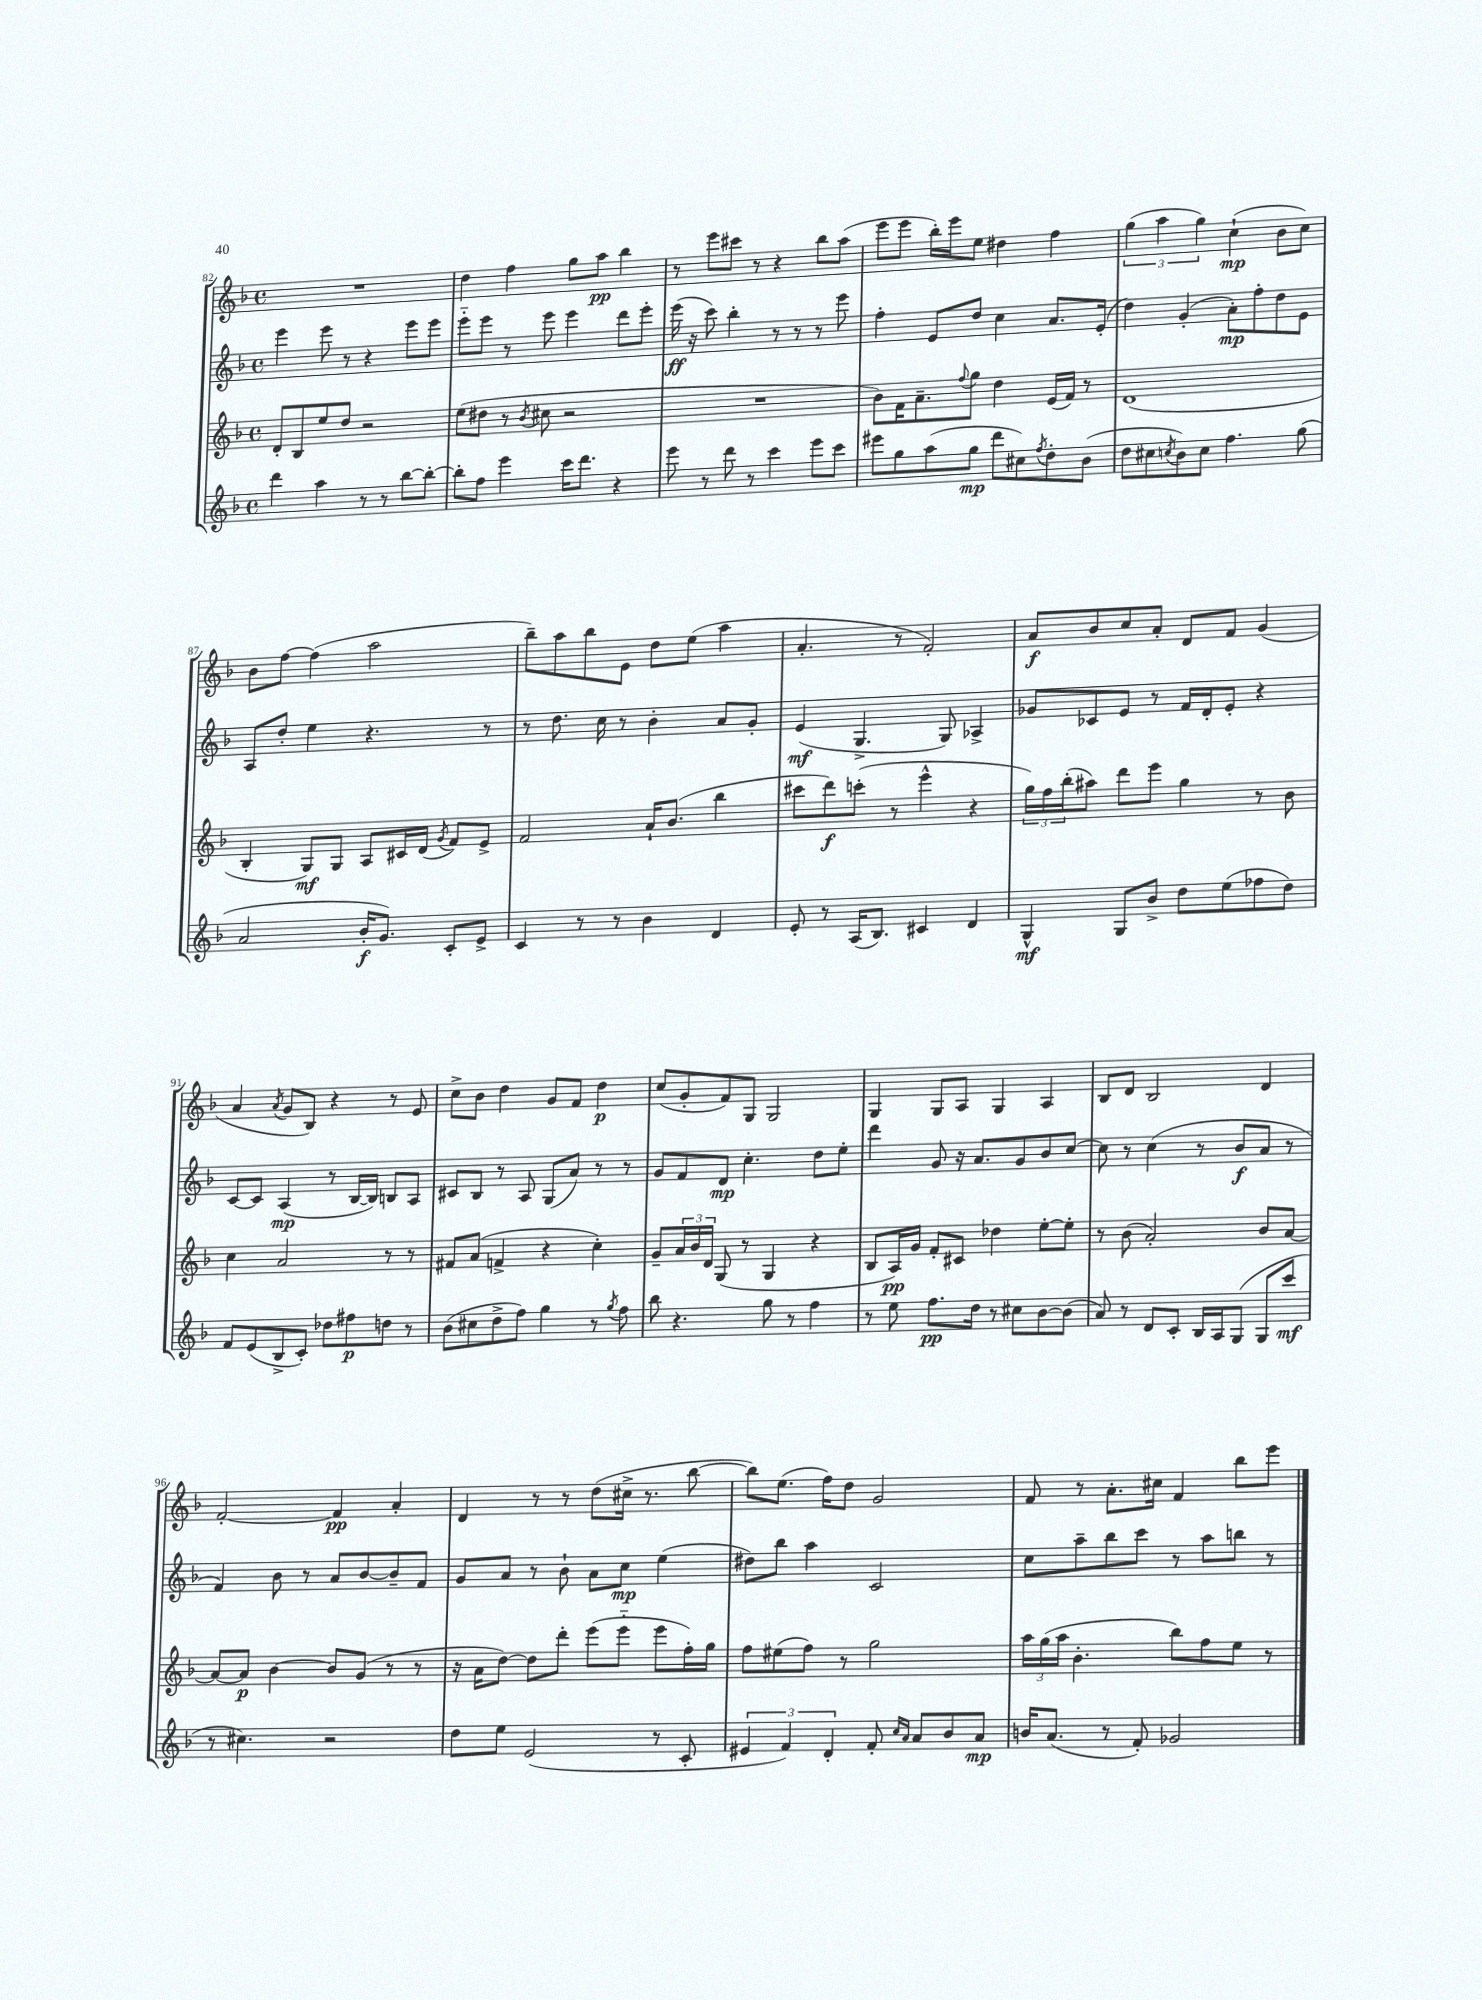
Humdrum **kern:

**kern	**dynam	**kern	**dynam	**kern	**dynam	**kern	**dynam
*part4	*part4	*part3	*part3	*part2	*part2	*part1	*part1
*staff4	*staff4	*staff3	*staff3	*staff2	*staff2	*staff1	*staff1
*clefG2	*	*clefG2	*	*clefG2	*	*clefG2	*
*k[b-]	*	*k[b-]	*	*k[b-]	*	*k[b-]	*
*M4/4	*	*M4/4	*	*M4/4	*	*M4/4	*
*met(c)	*	*met(c)	*	*met(c)	*	*met(c)	*
=82	=82	=82	=82	=82	=82	=82	=82
4ddd\	.	8d'/L	.	4eee\	.	1r	.
.	.	8B-/	.	.	.	.	.
4aa\	.	8ee/	.	8eee\	.	.	.
.	.	8dd/J	.	8r	.	.	.
8r	.	2r	.	4r	.	.	.
8r	.	.	.	.	.	.	.
[8bb-\L	.	.	.	8eee\L	.	.	.
8bb-'\J_	.	.	.	8eee\J	.	.	.
=83	=83	=83	=83	=83	=83	=83	=83
8bb-'\L]	.	(8ee\L	.	8eee\L	.	4dd\	.
8ff\J	.	8dd#X\J	.	8eee\J	.	.	.
4eee\	.	8r	.	8r	.	4ff\	.
.	.	8qb-/	.	.	.	.	.
.	.	8cc#X\	.	8eee\	.	.	.
16ccc\KL	.	2r	.	4eee\	.	8gg\L	.
8.ddd\J	.	.	.	.	.	.	.
.	.	.	.	.	.	8aa\J	pp
4r	.	.	.	8ddd\L	.	4bb-\	.
.	.	.	.	8eee'\J	.	.	.
=84	=84	=84	=84	=84	=84	=84	=84
8eee\	.	1r	.	(16eee\	ff	8r	.
.	.	.	.	16r	.	.	.
8r	.	.	.	8ccc\)	.	8eee\L	.
8ddd\	.	.	.	4bb-'\	.	8ccc#X\J	.
8r	.	.	.	.	.	8r	.
4ccc\	.	.	.	8r	.	4r	.
.	.	.	.	8r	.	.	.
8eee\L	.	.	.	8r	.	8bb-\L	.
8ccc\J	.	.	.	8eee\	.	(8aa\J	.
=85	=85	=85	=85	=85	=85	=85	=85
8eee#X\L	.	8b-\L)	.	4ff'\	.	8eee\L	.
8gg\	.	16f\K	.	.	.	8eee\J	.
.	.	8.a~\	.	.	.	.	.
(8aa\	.	.	.	8e/L	.	16bb-'\LL)	.
.	.	.	.	.	.	16eee\J	.
.	.	8qqff/	.	.	.	.	.
8gg\J	mp	8gg\J	.	8dd/J	.	8ee\J	.
8ddd\L	.	4dd\	.	4cc\	.	4dd#X\	.
8cc#X\)	.	.	.	.	.	.	.
8qff/	.	.	.	.	.	.	.
8dd'\	.	(16e/LL	.	8.a/L	.	4ff\	.
.	.	16f/JJ)	.	.	.	.	.
(8b-\J	.	8r	.	.	.	.	.
.	.	.	.	(16e'/Jk	.	.	.
=86	=86	=86	=86	=86	=86	=86	=86
8dd\L	.	(1d	.	4dd\)	.	(6gg\	.
8cc#X\	.	.	.	.	.	.	.
.	.	.	.	.	.	6aa\	.
8qccn/	.	.	.	.	.	.	.
8b-\)	.	.	.	(4g'/	.	.	.
.	.	.	.	.	.	6gg\)	.
8cc\J	.	.	.	.	.	.	.
4.ff\	.	.	.	8a'\L)	mp	(4cc`\	mp
.	.	.	.	8ff'\	.	.	.
.	.	.	.	8dd\	.	8b-\L	.
(8gg\	.	.	.	8e\J	.	8cc\J)	.
!!LO:LB:g=z
=87	=87	=87	=87	=87	=87	=87	=87
2a/	.	4B-'/	.	8A/L	.	8b-\L	.
.	.	.	.	8dd'/J	.	[8ff\J	.
.	.	8G/L)	mf	4ee\	.	(4ff\]	.
.	.	8G/J	.	.	.	.	.
16b-'/KL	f	8A/L	.	4.r	.	2aa\	.
8.g/J)	.	.	.	.	.	.	.
.	.	16c#X/L	.	.	.	.	.
.	.	(16d/JJ	.	.	.	.	.
.	.	8qg/	.	.	.	.	.
8c'/L	.	8f/L)	.	.	.	.	.
8e^/J	.	8e^/J	.	8r	.	.	.
=88	=88	=88	=88	=88	=88	=88	=88
4c/	.	2f/	.	8r	.	8bb-~\L)	.
.	.	.	.	8.dd\	.	8aa\	.
8r	.	.	.	.	.	8bb-\	.
.	.	.	.	16cc\	.	.	.
8r	.	.	.	8r	.	8e\J	.
4b-\	.	16a`/KL	.	4b-'\	.	8dd\L	.
.	.	(8.b-/J	.	.	.	.	.
.	.	.	.	.	.	(8ee\J	.
4d/	.	4bb-\	.	8a/L	.	4aa\	.
.	.	.	.	8g'/J	.	.	.
=89	=89	=89	=89	=89	=89	=89	=89
8e'/	.	8ccc#X\L	.	(4e/	mf	4.a'/	.
8r	.	8ddd\)	f	.	.	.	.
(16A/KL	.	(8cccn'\J	.	4.G^/	.	.	.
8.B-/J)	.	.	.	.	.	.	.
.	.	8r	.	.	.	8r	.
4c#X/	.	4eee^^\	.	.	.	2f'/)	.
.	.	.	.	8G/)	.	.	.
4d/	.	4r	.	4A-X^/	.	.	.
=90	=90	=90	=90	=90	=90	=90	=90
4G^^/	mf	24gg\LL)	.	8g-X/L	.	8a/L	f
.	.	24ff\	.	.	.	.	.
.	.	(24bb-'\J	.	.	.	.	.
.	.	8aa#X\J)	.	8c-X/	.	8b-/	.
8G/L	.	8ddd\L	.	8e/J	.	8cc/	.
8b-^/J	.	8eee\J	.	8r	.	8a'/J	.
8dd\L	.	4gg\	.	16f/LL	.	8d/L	.
.	.	.	.	16d'/J	.	.	.
(8ee\	.	.	.	8e'/J	.	8f/J	.
8ff-X\	.	8r	.	4r	.	(4g/	.
8dd\J)	.	8b-\	.	.	.	.	.
!!LO:LB:g=z
=91	=91	=91	=91	=91	=91	=91	=91
8f/L	.	4cc\	.	[8c/L	.	4a/	.
(8e/	.	.	.	8c/J]	.	.	.
.	.	.	.	.	.	8qa/	.
8B-^/	.	2a/	.	(4A/	mp	8g/L	.
8c'/J)	.	.	.	.	.	8B-/J)	.
8dd-X\L	.	.	.	8r	.	4r	.
8ff#X\	p	.	.	[16B-/LL	.	.	.
.	.	.	.	16B-/JJ])	.	.	.
8ddn\J	.	8r	.	8Bn/L	.	8r	.
8r	.	8r	.	8A/J	.	8e/	.
=92	=92	=92	=92	=92	=92	=92	=92
(8b-\L	.	8f#X/L	.	8c#X/L	.	8cc^\L	.
8cc#X\	.	(8a/J	.	8B-/J	.	8b-\J	.
8dd^\	.	4fn^/	.	8r	.	4dd\	.
8ff\J)	.	.	.	8A/	.	.	.
4gg\	.	4r	.	(8G/L	.	8g/L	.
.	.	.	.	8a/J)	.	8f/J	.
8r	.	4cc'\)	.	8r	.	4dd\	p
8qgg/	.	.	.	.	.	.	.
8ff\	.	.	.	8r	.	.	.
=93	=93	=93	=93	=93	=93	=93	=93
8bb-\	.	8g~/L	.	8g/L	.	(8cc/L	.
4.r	.	24a/L	.	8f/	.	8g'/	.
.	.	24b-/	.	.	.	.	.
.	.	24d/JJ	.	.	.	.	.
.	.	(8G/	.	8d/J	mp	8f/)	.
.	.	8r	.	4.cc'\	.	8G/J	.
8gg\	.	4G/	.	.	.	2G/	.
8r	.	.	.	.	.	.	.
4ff\	.	4r	.	8dd\L	.	.	.
.	.	.	.	8ee'\J	.	.	.
=94	=94	=94	=94	=94	=94	=94	=94
8r	.	8B-/L	.	4ddd\	.	4G/	.
8ee\	.	16A/L)	pp	.	.	.	.
.	.	16g/JJ	.	.	.	.	.
8.ff\L	pp	8f'/L	.	8g/	.	8G/L	.
.	.	8c#X/J	.	16r	.	8A/J	.
16dd\Jk	.	.	.	8.a/L	.	.	.
8r	.	4dd-X\	.	.	.	4G/	.
8cc#X\L	.	.	.	8g/	.	.	.
[8b-\	.	[8ee'\L	.	8b-/	.	4A/	.
(8b-\J]	.	8ee'\J]	.	[8cc/J	.	.	.
=95	=95	=95	=95	=95	=95	=95	=95
8a/)	.	8r	.	8cc\]	.	8B-/L	.
8r	.	(8b-\	.	8r	.	8d/J	.
8d/L	.	2a'/)	.	(4cc\	.	2B-/	.
8c'/J	.	.	.	.	.	.	.
16B-/LL	.	.	.	8r	.	.	.
16A/J	.	.	.	.	.	.	.
(8G/J	.	.	.	8b-/L	f	.	.
8G/L	.	8b-/L	.	8a/J	.	4d/	.
8ccc/J	mf	[8a/J	.	8r	.	.	.
!!LO:LB:g=z
=96	=96	=96	=96	=96	=96	=96	=96
8r	.	8a/L_	.	4f/)	.	[2f'/	.
4.cc#X\)	.	8a/J]	p	.	.	.	.
.	.	[4b-\	.	8b-\	.	.	.
.	.	.	.	8r	.	.	.
2r	.	8b-/L]	.	8a/L	.	4f/]	pp
.	.	(8g/J	.	[8b-/	.	.	.
.	.	8r	.	8b-~/]	.	4a'/	.
.	.	8r	.	8f/J	.	.	.
=97	=97	=97	=97	=97	=97	=97	=97
8dd\L	.	16r	.	8g/L	.	4d/	.
.	.	16a\KL	.	.	.	.	.
8ee\J	.	[8dd\J)	.	8a/J	.	.	.
(2e/	.	8dd\L]	.	8r	.	8r	.
.	.	8ddd'\J	.	8b-`\	.	8r	.
.	.	(8eee\L	.	8a\L	.	(8dd\L	.
.	.	8eee\J	.	8cc\J	mp	16cc#X^\Jk	.
.	.	.	.	.	.	8.r	.
8r	.	8eee\L	.	(4ee\	.	.	.
8c'/	.	16ff'\L)	.	.	.	[8bb-\	.
.	.	16gg\JJ	.	.	.	.	.
=98	=98	=98	=98	=98	=98	=98	=98
6e#X/	.	8ff\L	.	8dd#X\L)	.	8bb-\L])	.
.	.	(8ee#X\	.	8bb-\J	.	(8.ee\J	.
6f/)	.	.	.	.	.	.	.
.	.	8ff\J)	.	4aa\	.	.	.
.	.	.	.	.	.	16ff\KL)	.
6d'/	.	.	.	.	.	.	.
.	.	8r	.	.	.	8dd\J	.
8f'/	.	2gg\	.	2c/	.	2g/	.
16qqcc/LL	.	.	.	.	.	.	.
16qqa/JJ	.	.	.	.	.	.	.
8a/L	.	.	.	.	.	.	.
8b-/	.	.	.	.	.	.	.
8a/J	mp	.	.	.	.	.	.
=99	=99	=99	=99	=99	=99	=99	=99
16bn/KL	.	24aa\LL	.	8cc\L	.	8f/	.
.	.	(24gg\	.	.	.	.	.
(8.a/J	.	.	.	.	.	.	.
.	.	24aa\JJ	.	.	.	.	.
.	.	4.b-'\	.	8aa~\	.	8r	.
8r	.	.	.	8bb-\	.	8.a'\L	.
8f'/)	.	.	.	8ccc\J	.	.	.
.	.	.	.	.	.	16cc#X\Jk	.
2g-X/	.	8bb-\L)	.	8r	.	4f/	.
.	.	8ff\	.	8aa\L	.	.	.
.	.	8ee\J	.	8bbn\J	.	8bb-\L	.
.	.	8r	.	8r	.	8eee\J	.
==	==	==	==	==	==	==	==
*-	*-	*-	*-	*-	*-	*-	*-
